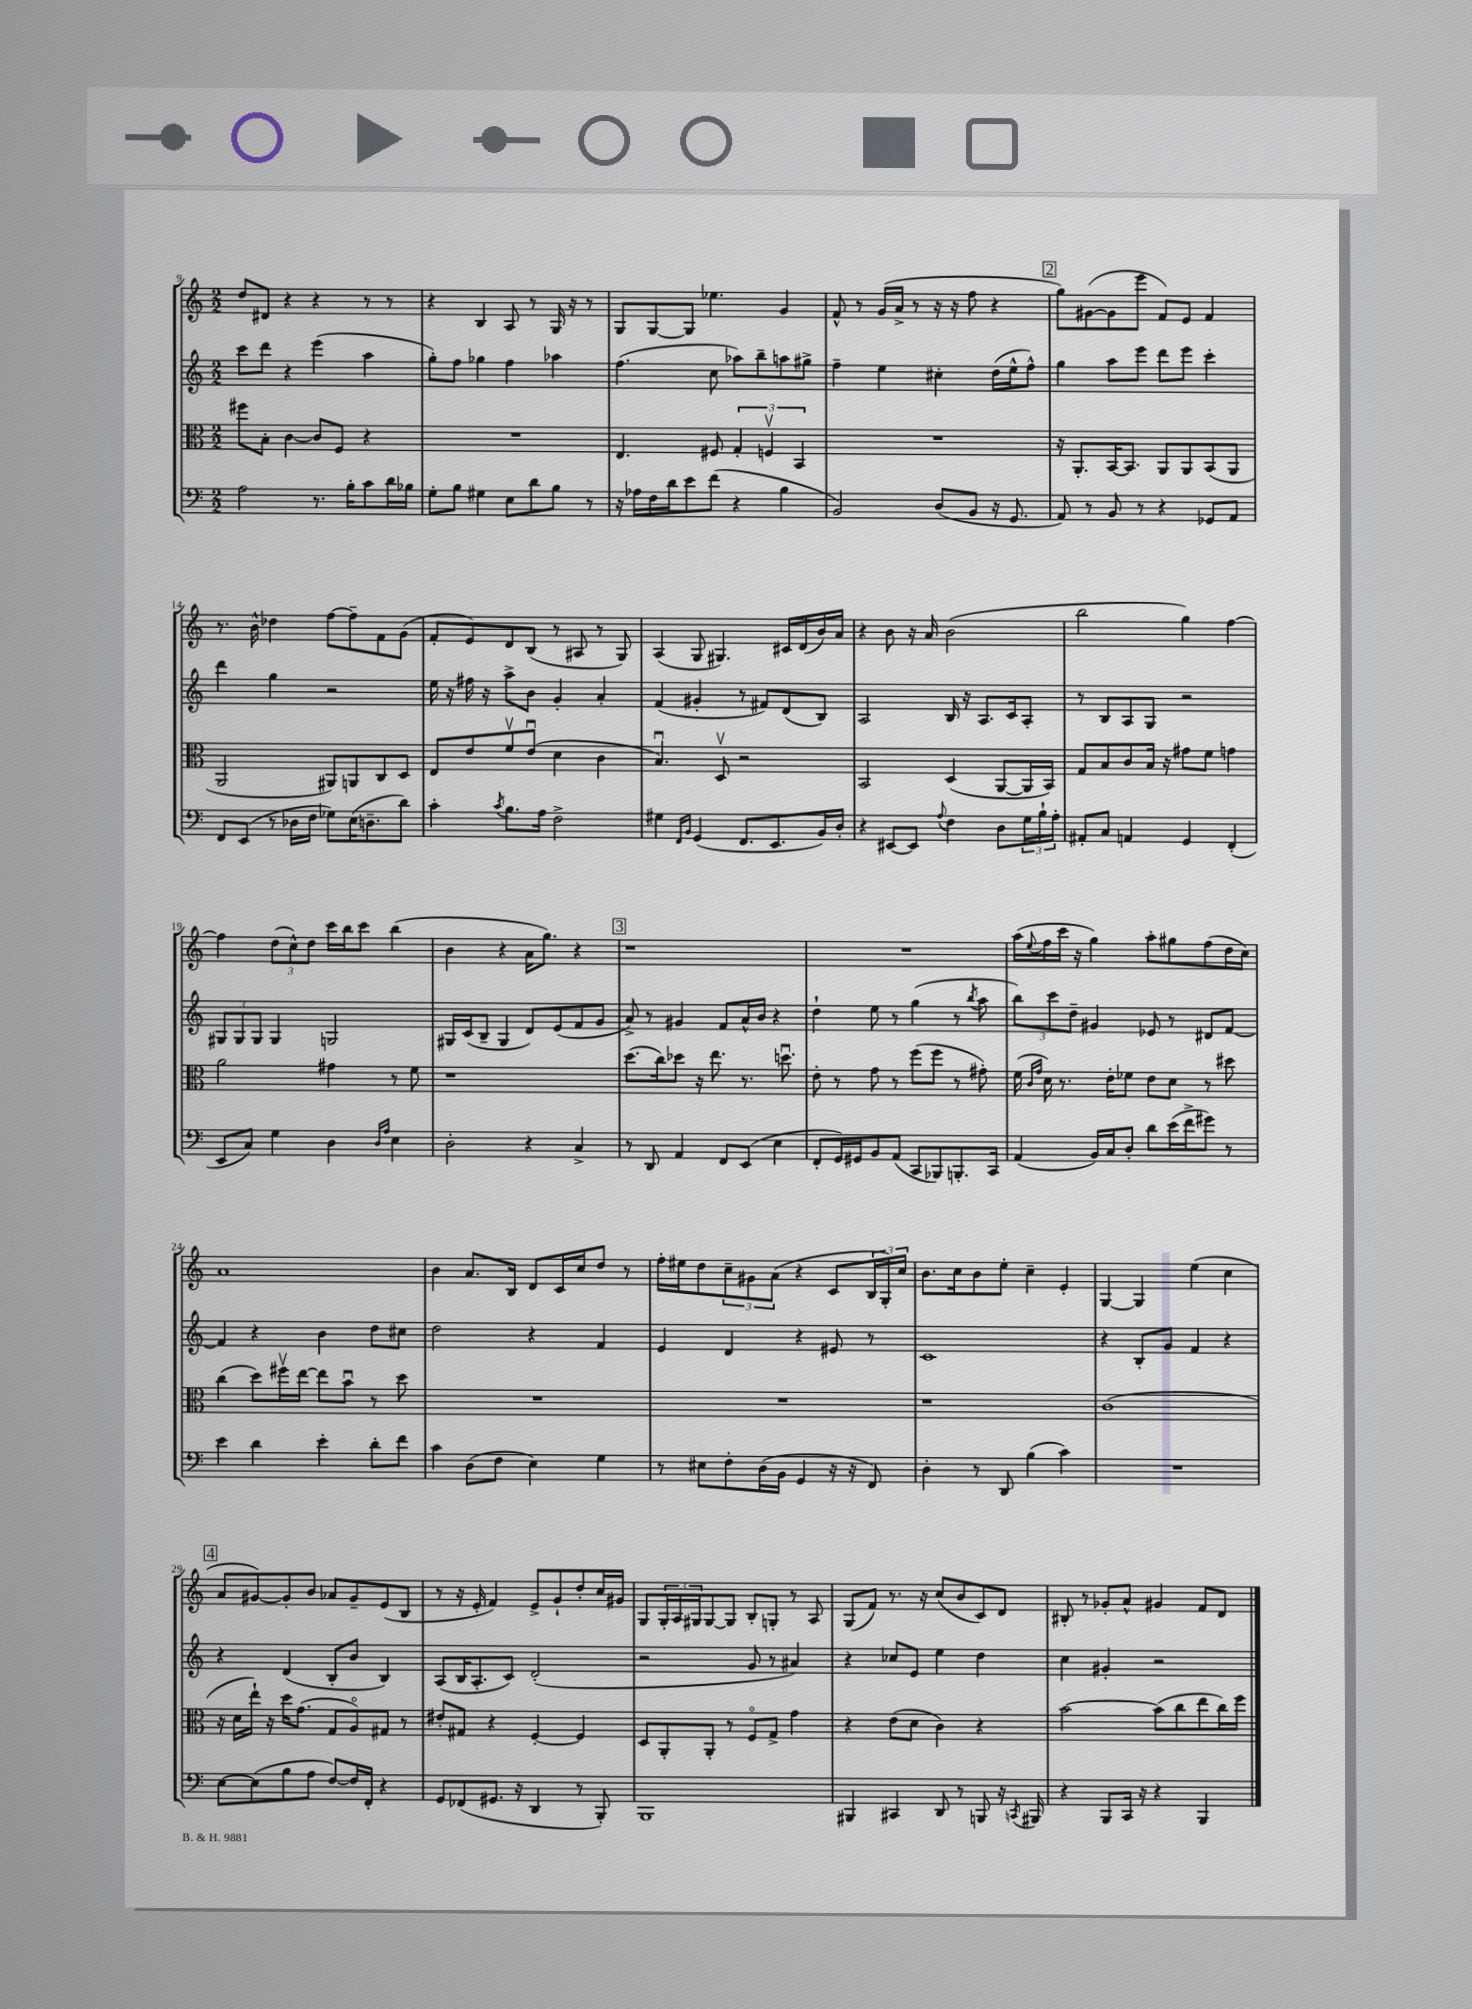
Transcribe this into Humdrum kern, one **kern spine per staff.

**kern	**kern	**kern	**kern
*staff4	*staff3	*staff2	*staff1
*clefF4	*clefC3	*clefG2	*clefG2
*k[]	*k[]	*k[]	*k[]
*M2/2	*M2/2	*M2/2	*M2/2
2A	8ff#	8ccc	8dd
.	8B'	8ddd	8d#
.	[4c	4r	4r
8.r	8c]	(4eee	4r
.	8F	.	.
16B'	.	.	.
8c	4r	4aa	8r
16d	.	.	8r
16B-	.	.	.
=	=	=	=
8G'	1r	8gg')	4r
8B	.	8ff	.
4G#	.	4gg-	4B
8E	.	4ff	8A
8d	.	.	8r
8B	.	4aa-	16G
.	.	.	16r
8r	.	.	8r
=	=	=	=
16r	4.E	(4.ff	8G
16A-	.	.	.
16F	.	.	[8G
16d	.	.	.
8e	.	.	8G]
(8f	8F#	8cc	4.ee-
4r	6G'	8aa-)	.
.	.	8bb~	.
.	6Fv	.	.
4B	.	8aa	4g
.	6BB	.	.
.	.	8gg#^	.
=	=	=	=
2BB)	1r	4ff~	8f^^
.	.	.	8r
.	.	4ee	(16g
.	.	.	16a^
.	.	.	8r
(8D	.	4cc#'	16r
.	.	.	16r
8BB	.	.	8ff
16r	.	(16dd	4r
8.GG	.	16ee^^	.
.	.	8ff^^)	.
=	=	=	=
8AA)	16r	4gg	8gg)
.	8.AA'	.	.
8r	.	.	([8g#
8BB	[16BB	8aa	8g#]
.	8.BB]	.	.
8r	.	8eee	8eee
4r	8AA	8ddd	8f)
.	8AA	8eee	8e
8GG-	(8BB	4ccc'	4f
8AA	8AA	.	.
=	=	=	=
8FF	2AA	4ddd	8.r
(8EE	.	.	.
.	.	.	16b^^
8r	.	4gg	4dd-
16D-	.	.	.
16F	.	.	.
8G-)	8AA#)	2r	[8ff
(16E	8AA	.	8ff~]
8.D~	.	.	.
.	8C	.	8f
8d)	8D	.	(8g
=	=	=	=
4c'	8E	16ee	8f'
.	.	16r	.
.	8e	16ff#	8e)
.	.	16r	.
8qc	.	.	.
8.B	8fv	8aa^	8d
.	(8eu	8b	(8B
16A	.	.	.
2F^	4d	4g'	8r
.	.	.	8A#
.	4c	4a'	8r
.	.	.	8G)
=	=	=	=
4G#	4.Bu)	(4f	(4A
16qqFF	.	.	.
16qqBB	.	.	.
(4GG	.	4g#'	8G
.	8Dv	.	4.G#)
8.FF	2r	8r	.
.	.	8f#)	.
8.EE	.	.	.
.	.	(8d	16c#
.	.	.	(16d
16BB)	.	8B)	16b)
16D'	.	.	16a
=	=	=	=
4r	2BB	2A	4r
[8EE#	.	.	8b
8EE#]	.	.	16r
.	.	.	16a
8qqA	.	.	.
4F	(4D	16B	(2b
.	.	16r	.
.	.	8.A	.
8D	[8AA	.	.
.	.	16c	.
24G	16AA]	8A'	.
24B`	.	.	.
.	16BB)	.	.
24A'	.	.	.
=	=	=	=
8AA#'	8G	8r	2bb
8C	8B	8B	.
4AA	8c	8A	.
.	16B	8G	.
.	16r	.	.
4GG	8g#	2r	4gg)
.	8f	.	.
(4FF'	4g	.	[4ff
=	=	=	=
8EE	2a	12G#	4ff]
.	.	12G#	.
8C)	.	.	.
.	.	12G#	.
4G	.	4G#	(12dd
.	.	.	12cc^^)
.	.	.	12dd
4D	4g#	2G	16ccc
.	.	.	16bb
.	.	.	8ccc
16qqD	.	.	.
16qqA	.	.	.
4E	8r	.	(4bb
.	8f	.	.
=	=	=	=
2D'	1r	16G#	4b
.	.	(16c	.
.	.	8B~	.
.	.	4G#	4r
4r	.	8d)	16a
.	.	.	8.gg)
.	.	(8e	.
4C^	.	8f	4r
.	.	8g	.
=	=	=	=
8r	(8.dd	8a^)	1r
8DD	.	8r	.
.	16cc)	.	.
4AA	8dd-	4g#	.
.	16r	.	.
.	8.ee	.	.
8FF	.	8f	.
(8EE	8.r	16a^^	.
.	.	16b	.
4E	.	4r	.
.	8.ddu	.	.
=	=	=	=
8FF'	8e'	4dd`	1r
16GG)	8r	.	.
16GG#	.	.	.
8BB	8g	8ee	.
(8AA	8r	8r	.
8CC	(8ff	(4gg	.
8BBB-)	8ff	.	.
8.BBB'	8r	8r	.
.	.	8qbb	.
.	8g#')	8aa	.
16CC	.	.	.
=	=	=	=
(4AA	(16f	12bb)	(16aa
.	16qqc	.	.
.	16qqg	.	8qqee
.	16d)	.	16ff
.	.	12ccc	.
.	8.r	.	16ccc
.	.	12dd~	.
.	.	.	16r
16BB)	.	4g#	4gg)
16C	16e'	.	.
8D'	8f-	.	.
8d	8e	8e-	8aa'
(16e	8d	8r	8gg#
16f^	.	.	.
8g#)	8r	8d#	(8ff
8r	8dd#	[8f	16dd
.	.	.	16cc)
=	=	=	=
4e	(4cc	4f]	1a
4d	8dd)	4r	.
.	16ff#v	.	.
.	[16ee	.	.
4e'	8ee]	4b	.
.	8bu	.	.
8d'	8r	8dd	.
8f	8dd	8cc#	.
=	=	=	=
4c	1r	2dd	4b
(8D	.	.	8.a
8F	.	.	.
.	.	.	16B
4E)	.	4r	8d
.	.	.	16c
.	.	.	16cc
4G	.	4f	8dd
.	.	.	8r
=	=	=	=
8r	1r	4e	16ff'
.	.	.	16ee#
8E#	.	.	8dd
8F'	.	4d	12cc~
.	.	.	12g#
(16D	.	.	.
.	.	.	(12a
16BB	.	.	.
4GG	.	4r	4r
16r	.	8e#	8c
16r	.	.	.
8FF)	.	8r	24B
.	.	.	24G')
.	.	.	24cc
=	=	=	=
4D'	1r	1c	8.b
.	.	.	16cc
8r	.	.	8b
8DD	.	.	8ee'
(4B	.	.	4cc~
4c)	.	.	4e'
=	=	=	=
1r	(1c	4r	[4G
.	.	8B'	4G]
.	.	8g	.
.	.	4f	(4ee
.	.	4r	4cc
=	=	=	=
[8E	16r	4r	8a
.	16d	.	.
(8E]	16ee`)	.	[8g#)
.	16r	.	.
8B	16dd	(4d	8g#']
.	(8.g	.	.
8A	.	.	8b
[8F)	8G	8B'	8a-
16F]	8Ao)	8b	8g#~
16FF'	.	.	.
4r	8G#	4B)	(8e
.	8r	.	8B
=	=	=	=
8GG	8e#'	(8A	8r
(8FF-	8G#	16B	16r
.	.	8.A'	16e'
8.GG#	4r	.	4f)
.	.	8c)	.
16r	.	.	.
4DD	[4F'	(2d'	8e^
.	.	.	8g`
8r	4F]	.	8dd'
8BBB')	.	.	16cc
.	.	.	16g#
=	=	=	=
1BBB	8D	2r	8G
.	8AA'	.	24G'
.	.	.	24A
.	.	.	24G#
.	8AA'	.	[8G#
.	8r	.	8G#]
.	8Fo	8g	8B'
.	8G^	8r	8G'
.	4g	4a#)	8r
.	.	.	8A
=	=	=	=
4BBB#	4r	4r	(8G
.	.	.	8f)
4CC#	(8e	8cc-	8.r
.	8d	8e	.
.	.	.	16r
8DD	4c)	4ee	(8cc
8r	.	.	8b
8BBB	4r	4dd	8c)
16r	.	.	8d
8qCC	.	.	.
16BBB#	.	.	.
=	=	=	=
4r	[2b	4cc	8B#'
.	.	.	8r
8BBB	.	4g#'	8g-'
16CC	.	.	8a^^
16r	.	.	.
4r	(8b]	2r	4g#
.	8cc	.	.
4BBB	8ee	.	8f
.	16cc)	.	8d
.	16ff	.	.
==	==	==	==
*-	*-	*-	*-
